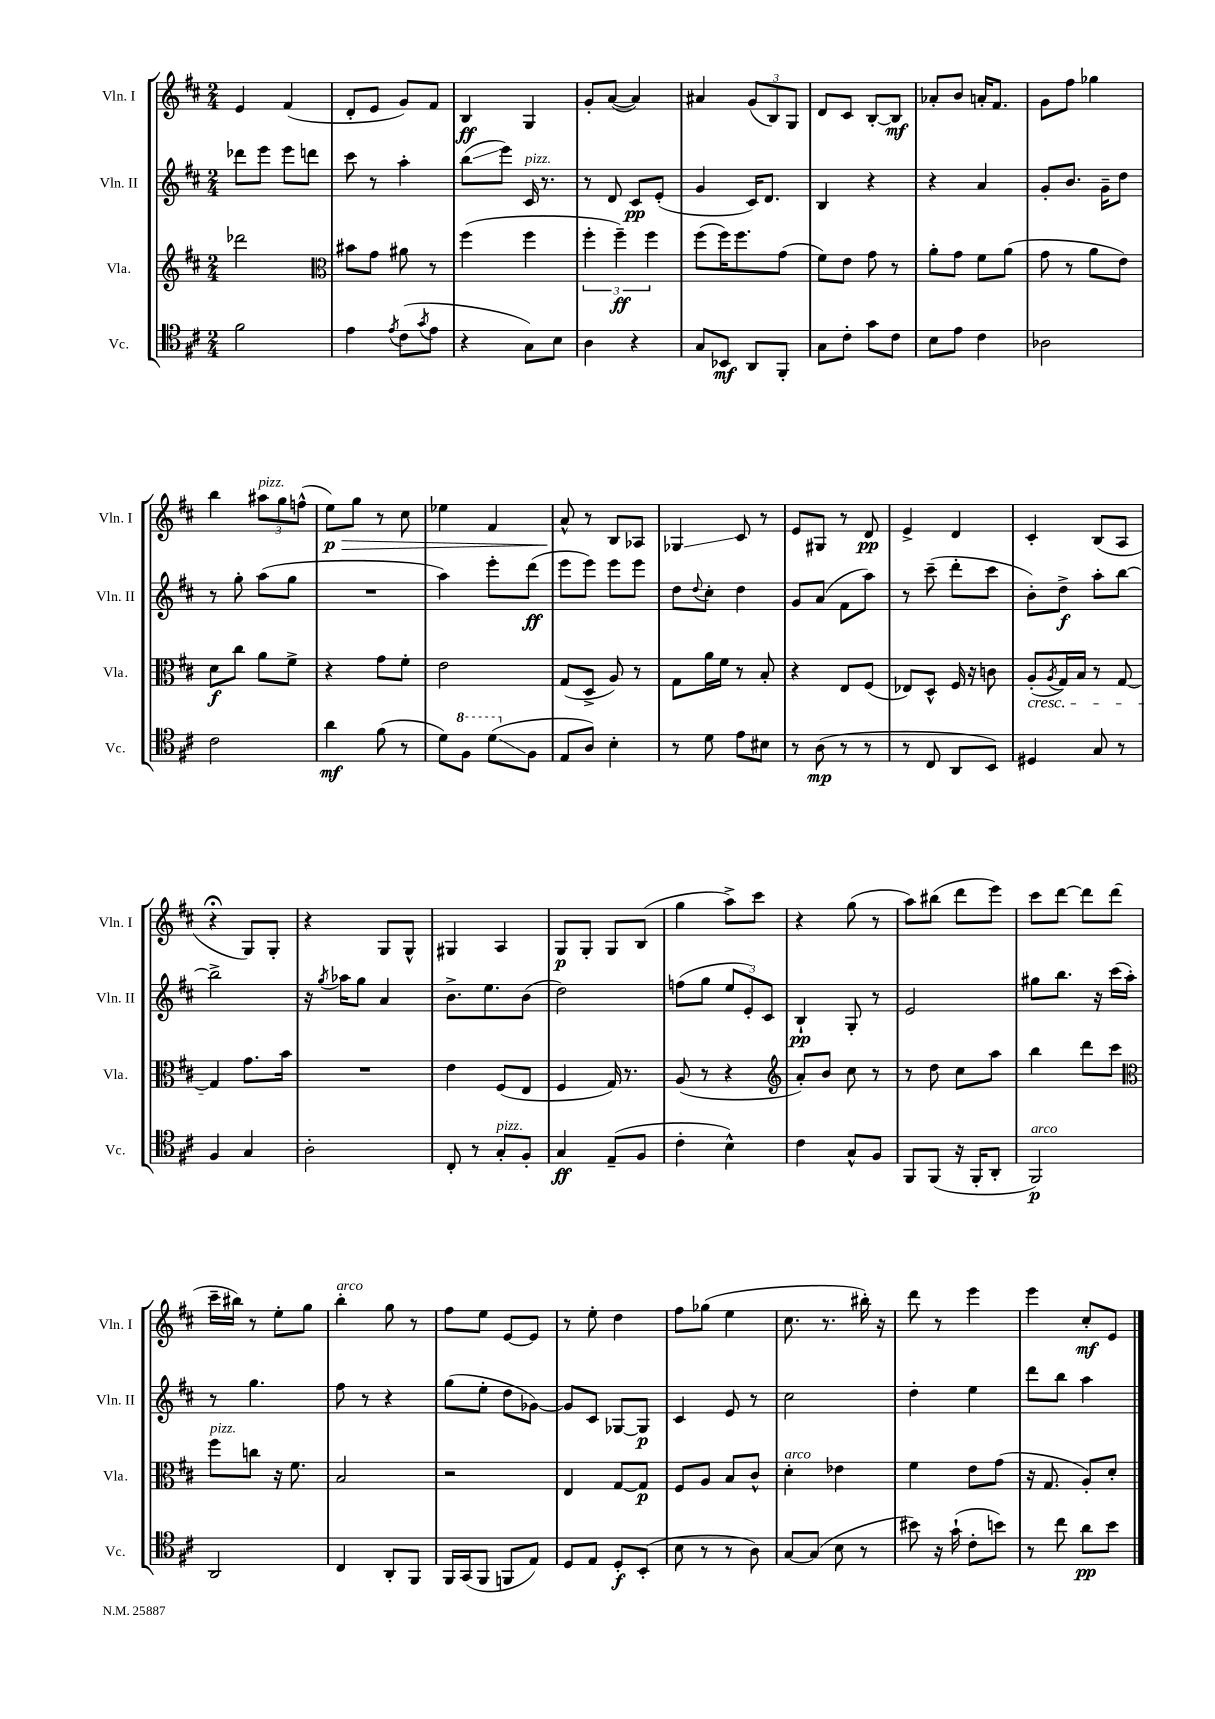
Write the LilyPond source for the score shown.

<<
\new StaffGroup <<
\new Staff = "s0" \with { instrumentName = "Vln. I" shortInstrumentName = "Vln. I" } {
    \clef treble \key d \major \numericTimeSignature \time 2/4
    e'4 fis'4( |
    d'8-. e'8 g'8) fis'8 |
    b4\ff g4 |
    g'8-. a'8~( a'4) |
    ais'4 \tuplet 3/2 { g'8( b8) g8 } |
    d'8 cis'8 b8~-. b8\mf |
    aes'8-. b'8 a'16-. fis'8. |
    g'8 fis''8 ges''4 |
    b''4 \tuplet 3/2 { ais''8^\markup { \italic "pizz." } g''8 f''8-^( } |
    e''8\p\>) g''8 r8 cis''8 |
    ees''4 fis'4 |
    a'8-^\! r8 b8 aes8 |
    ges4\glissando cis'8 r8 |
    e'8 gis8 r8 d'8\pp |
    e'4-> d'4 |
    cis'4-. b8( a8 |
    r4\fermata g8) g8-. |
    r4 g8 g8-^ |
    gis4 a4 |
    g8\p g8-. g8 b8( |
    g''4 a''8->) cis'''8 |
    r4 g''8( r8 |
    a''8) bis''8( d'''8 e'''8) |
    cis'''8 d'''8~ d'''8 d'''8( |
    cis'''16-- bis''16) r8 e''8-. g''8 |
    b''4-.^\markup { \italic "arco" } g''8 r8 |
    fis''8 e''8 e'8~ e'8 |
    r8 e''8-. d''4 |
    fis''8 ges''8( e''4 |
    cis''8. r8. bis''16-.) r16 |
    d'''8 r8 e'''4 |
    e'''4 cis''8-.\mf e'8 \bar "|." |
}
\new Staff = "s1" \with { instrumentName = "Vln. II" shortInstrumentName = "Vln. II" } {
    \clef treble \key d \major \numericTimeSignature \time 2/4
    des'''8 e'''8 e'''8 d'''8 |
    cis'''8 r8 a''4-. |
    b''8\glissando( e'''8) cis'16^\markup { \italic "pizz." } r8. |
    r8 d'8 cis'8\pp e'8-.( |
    g'4 cis'16) d'8. |
    b4 r4 |
    r4 a'4 |
    g'8-. b'8. g'16-- d''8 |
    r8 g''8-. a''8( g''8 |
    R2 |
    a''4) e'''8-. d'''8\ff( |
    e'''8 e'''8) e'''8 e'''8 |
    d''8 \appoggiatura { d''8 } cis''8-. d''4 |
    g'8 a'8( fis'8 a''8) |
    r8 cis'''8--( d'''8-. cis'''8 |
    b'8-.) d''8->\f a''8-. b''8~ |
    b''2-> |
    r16 \acciaccatura { g''8 } aes''16 g''8 a'4 |
    b'8.-> e''8. b'8( |
    d''2) |
    f''8( g''8 \tuplet 3/2 { e''8 e'8-.) cis'8 } |
    b4-!\pp g8-. r8 |
    e'2 |
    gis''8 b''8. r16 cis'''16( a''16-.) |
    r8 g''4. |
    fis''8 r8 r4 |
    g''8( e''8-. d''8 ges'8~) |
    ges'8 cis'8 ges8~ ges8\p |
    cis'4 e'8 r8 |
    cis''2 |
    d''4-. e''4 |
    d'''8 b''8 a''4 \bar "|." |
}
\new Staff = "s2" \with { instrumentName = "Vla." shortInstrumentName = "Vla." } {
    \clef treble \key d \major \numericTimeSignature \time 2/4
    des'''2 |
    \clef alto bis'8 g'8 ais'8 r8 |
    fis''4( fis''4 |
    \tuplet 3/2 { fis''4-. fis''4--\ff) fis''4 } |
    fis''8( fis''16) fis''8. g'8( |
    fis'8) e'8 g'8 r8 |
    a'8-. g'8 fis'8 a'8( |
    g'8 r8 a'8 e'8) |
    d'8\f cis''8 a'8 fis'8-> |
    r4 g'8 fis'8-. |
    e'2 |
    g8( d8-> a8) r8 |
    g8 a'16 fis'16 r8 b8-. |
    r4 e8 fis8( |
    ees8) d8-^ fis16 r16 c'8 |
    a8-.\cresc( \acciaccatura { a8 } g16) b16 r8 g8~ |
    g4\! g'8. b'16 |
    R2 |
    e'4 fis8( e8 |
    fis4 g16) r8. |
    a8( r8 r4 |
    \clef treble a'8-.) b'8 cis''8 r8 |
    r8 d''8 cis''8 a''8 |
    b''4 d'''8 cis'''8 |
    \clef alto fis''8^\markup { \italic "pizz." } c''8 r16 fis'8. |
    b2 |
    r2 |
    e4 g8~ g8\p |
    fis8 a8 b8 cis'8-^ |
    d'4-.^\markup { \italic "arco" } ees'4 |
    fis'4 e'8 g'8( |
    r16 g8. a8-.) d'8-. \bar "|." |
}
\new Staff = "s3" \with { instrumentName = "Vc." shortInstrumentName = "Vc." } {
    \clef tenor \key d \major \numericTimeSignature \time 2/4
    fis'2 |
    e'4 \acciaccatura { e'8 } cis'8( \acciaccatura { g'8 } e'8 |
    r4 g8) b8 |
    a4 r4 |
    g8 bes,8\mf a,8 fis,8-. |
    g8 cis'8-. g'8 cis'8 |
    b8 e'8 cis'4 |
    aes2 |
    cis'2 |
    a'4\mf fis'8( r8 |
    d'8) \ottava #1 fis'8 d''8\glissando( \ottava #0 fis8 |
    e8 a8) b4-. |
    r8 d'8 e'8 bis8 |
    r8 a8\mp( r8 r8 |
    r8 cis8 a,8 b,8) |
    dis4 g8 r8 |
    fis4 g4 |
    a2-. |
    cis8-. r8 g8-.^\markup { \italic "pizz." } fis8-. |
    g4\ff e8--( fis8 |
    cis'4-. b4-^) |
    cis'4 g8-^ fis8 |
    fis,8 fis,8( r16 fis,16-. a,8-. |
    fis,2\p^\markup { \italic "arco" }) |
    a,2 |
    cis4 a,8-. fis,8 |
    fis,16 g,16( fis,8 f,8 e8) |
    d8 e8 d8-.\f b,8-.( |
    b8 r8 r8 a8) |
    g8~ g8( b8 r8 |
    bis'8) r16 g'16-!( cis'8-. b'8) |
    r8 cis''8 a'8\pp b'8 \bar "|." |
}
>>
>>
\layout { \context { \Score \remove "Bar_number_engraver" } }
